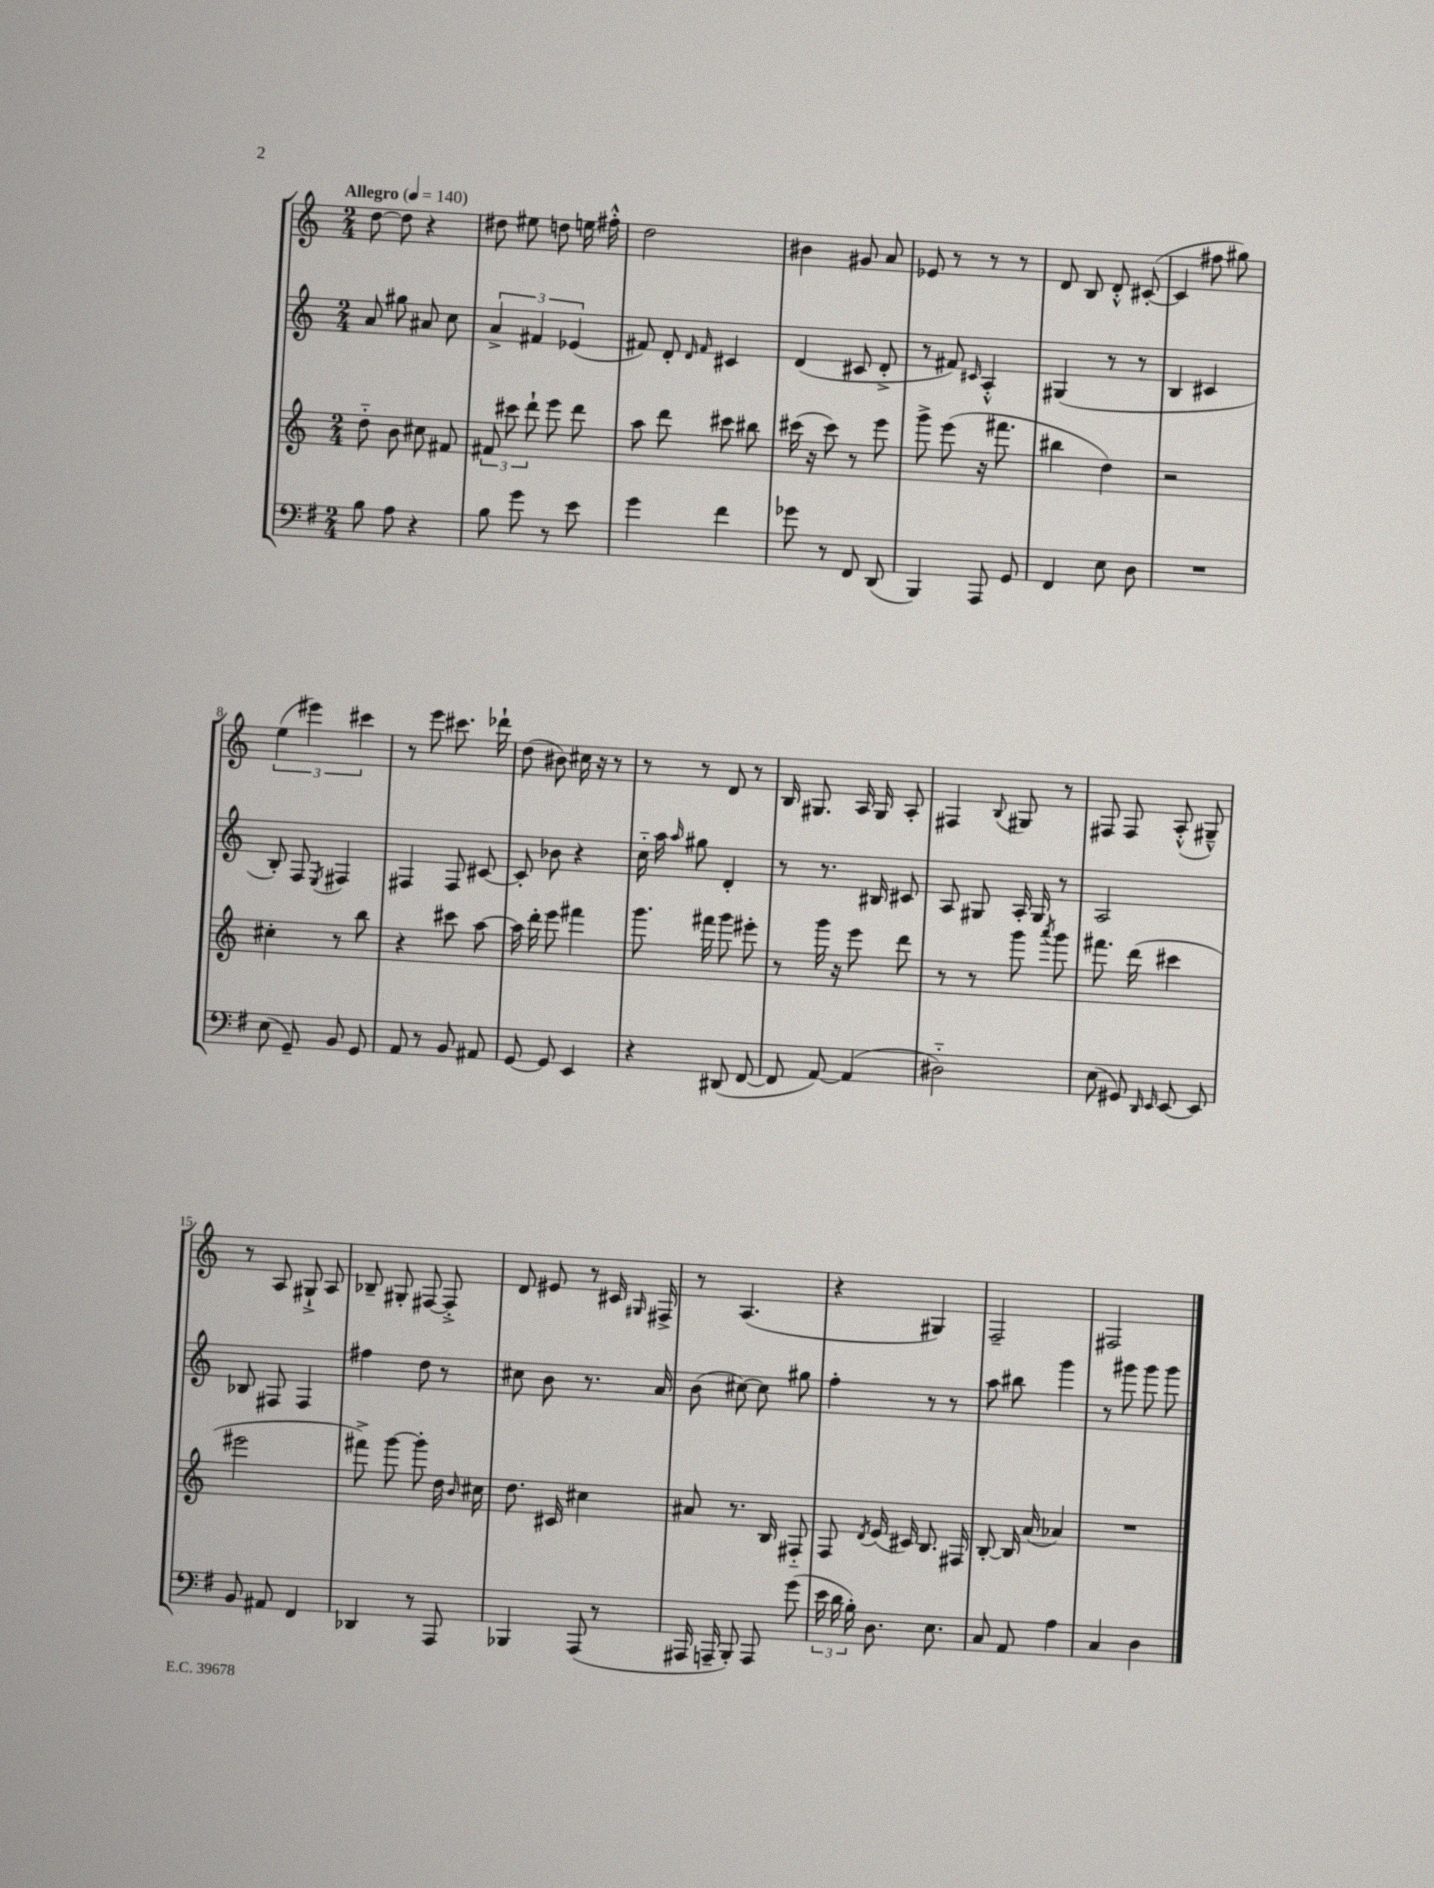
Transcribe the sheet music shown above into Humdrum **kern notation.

**kern	**kern	**kern	**kern
*staff4	*staff3	*staff2	*staff1
*clefF4	*clefG2	*clefG2	*clefG2
*k[f#]	*k[]	*k[]	*k[]
*M2/4	*M2/4	*M2/4	*M2/4
*MM140	*MM140	*MM140	*MM140
8B\	8dd'~\	8a/	[8dd\
8A\	8b\	8gg#\	8dd\]
4r	8cc#\	8a#/	4r
.	8f#/	8cc\	.
=	=	=	=
8B\	12f#/	6a^/	8dd#\
.	12ccc#\	.	.
8g\	.	.	8ee#\
.	12ddd`\	6f#/	.
8r	8eee\	.	8dd\
.	.	(6e-/	.
8e\	8ddd\	.	16ee\
.	.	.	16ff#'^^\
=	=	=	=
4g\	8aa\	8f#/)	2dd\
.	8ddd\	8d'/	.
.	.	16qqd/	.
.	.	16qqf#/	.
4f#\	8ccc#\	4c#/	.
.	8bb#\	.	.
=	=	=	=
8g-\	(16ccc#\	(4d/	4b#\
.	16r	.	.
8r	8ccc#\)	.	.
8FF#/	8r	8c#/	8g#/
(8DD/	8eee\	8d'^/	8a/
=	=	=	=
4BBB/)	8ggg^\	8r	8e-/
.	(8eee\	8f#/)	8r
.	.	16qqc#/	.
8AAA/	16r	4A'^^/	8r
.	8.fff#\	.	.
8GG/	.	.	8r
=	=	=	=
4FF#/	4bb#\	(4G#/	8d/
.	.	.	8B/
8E\	4dd\)	8r	8d'^^/
8D\	.	8r	([8c#'/
=	=	=	=
2r	2r	4B/	4c#/]
.	.	4c#/	8ff#\
.	.	.	8gg#\)
=	=	=	=
(8E\	4cc#'\	8B'/)	(6ee\
8GG~/)	.	8F/	.
.	.	.	6eee#\)
.	.	8qE/	.
8BB/	8r	4F#/	.
.	.	.	6ccc#\
8GG/	8bb\	.	.
=	=	=	=
8AA/	4r	4F#/	8r
8r	.	.	8eee\
8BB/	8ccc#\	8F#/	8.ccc#\
8AA#/	[8aa\	[8c#/	.
.	.	.	16ddd-`\
=	=	=	=
[8GG/	16aa\]	8c#'/]	(8dd\
.	16ddd'\	.	.
8GG/]	8eee\	8b-\	8b#\)
4EE/	4fff#\	4r	16cc#\
.	.	.	16r
.	.	.	8r
=	=	=	=
4r	8.ggg\	16cc'~\	8r
.	.	16aa\	.
.	.	16qqaa/	.
.	.	8gg#\	8r
.	16fff#\	.	.
(8DD#/	8ggg\	4d'/	8d/
[8FF#/	8eee#'\	.	8r
=	=	=	=
8FF#/]	8r	8r	16B/
.	.	.	8.G#/
[8AA/)	16ggg\	8.r	.
.	16r	.	.
(4AA/]	8eee\	.	16A/
.	.	16B#/	16G#/
.	8ddd\	8c#/	8A'/
=	=	=	=
2D#'~\)	8r	8A/	4F#/
.	8r	8G#/	.
.	.	.	8qqB/
.	8ggg\	16A'/	8G#/
.	.	16G#/	.
.	8qaaa/	.	.
.	8ggg\	8r	8r
=	=	=	=
(8E\	8.fff#\	2A/	8F#/
8GG#/)	.	.	8F#/
.	(16ddd\	.	.
16qqDD/	.	.	.
16qqEE/	.	.	.
[8EE/	4ccc#\	.	(8A'^^/
8EE/]	.	.	8G#~^^/)
=	=	=	=
8BB/	2eee#\	8B-/	8r
8AA#/	.	8F#/	8A/
4FF#/	.	4F#/	8G#`^/
.	.	.	8A/
=	=	=	=
4DD-/	8fff#^\)	4ff#\	8B-~/
.	[8ggg\	.	8G#'/
8r	8ggg'\]	8dd\	[8F#/
8AAA/	16dd\	8r	8F#'^/]
.	16qqb/	.	.
.	16cc#\	.	.
=	=	=	=
4BBB-/	8.dd\	8cc#\	8d/
.	.	8b\	8e#/
.	16c#/	.	.
(8AAA/	4cc#\	8.r	8r
8r	.	.	16c#/
.	.	.	16qqG#/
.	.	16a/	16F#^/
=	=	=	=
16AAA#/	8a#/	(8b\	8r
16AAA~/	.	.	.
8BBB'/)	8.r	[8cc#\)	(4.A/
8AAA/	.	8cc#\]	.
.	16B/	.	.
(8g\	8F#'~/	8gg#\	.
=	=	=	=
24e\	8F/	4ff'\	4r
24d\	.	.	.
24B'\)	.	.	.
.	8qd/	.	.
8.D\	(16e/	.	.
.	16c#/)	.	.
.	8.B/	8r	4G#/)
8.E\	.	.	.
.	.	8r	.
.	16F#/	.	.
=	=	=	=
8C/	[8B'/	8aa\	2F~/
8AA/	16B/]	8bb#\	.
.	(16a/	.	.
4A\	4a-/)	4ggg\	.
=	=	=	=
4C/	2r	8r	2F#/
.	.	8ggg#\	.
4D\	.	8ggg#\	.
.	.	8ggg#\	.
==	==	==	==
*-	*-	*-	*-
